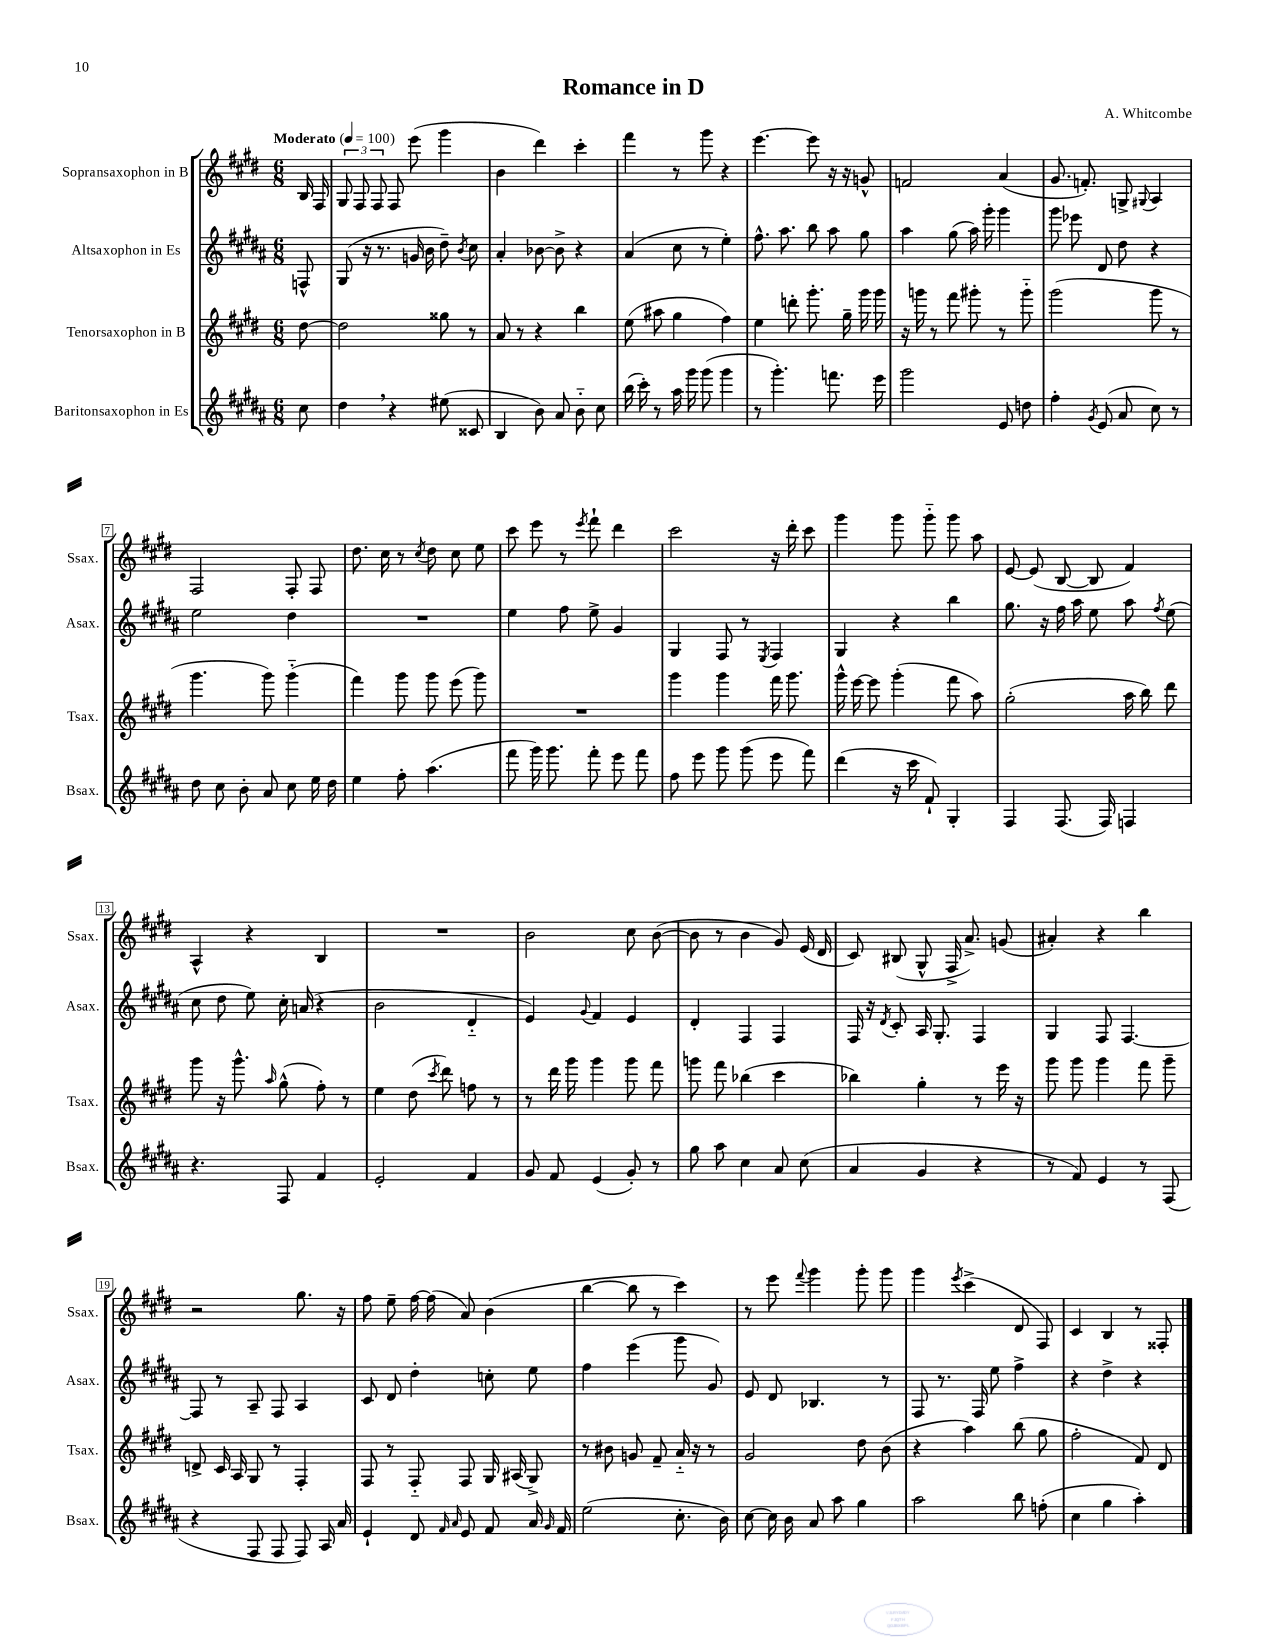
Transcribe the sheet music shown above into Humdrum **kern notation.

**kern	**kern	**kern	**kern
*part4	*part3	*part2	*part1
*staff4	*staff3	*staff2	*staff1
*I"Baritonsaxophon in Es	*I"Tenorsaxophon in B	*I"Altsaxophon in Es	*I"Sopransaxophon in B
*I'Bsax.	*I'Tsax.	*I'Asax.	*I'Ssax.
*clefG2	*clefG2	*clefG2	*clefG2
*k[f#c#g#d#a#]	*k[f#c#g#d#]	*k[f#c#g#d#a#]	*k[f#c#g#d#]
*M6/8	*M6/8	*M6/8	*M6/8
*MM100	*MM100	*MM100	*MM100
=	=	=	=
!	!	!	!LO:TX:a:B:t=Moderato
8cc#\	[8dd#\	8Fn^^/	16B/
.	.	.	16F#/
=1	=1	=1	=1
4dd#,\	2dd#\]	(8G#/	12G#/
.	.	.	12F#/
.	.	16r	.
.	.	.	12F#/
.	.	8.r	.
4r	.	.	8F#/
.	.	16gn/	(8eee\
.	.	16b\	.
(8ee#X\	8gg##X\	8dd#~\)	4ggg#\
.	.	8qb/	.
8c##X/	8r	8cc#\	.
=2	=2	=2	=2
4B/	8a/	4a#'/	4b\
.	8r	.	.
8b\)	4r	[8b-X\	4ddd#\)
8a#/	.	8b-^\]	.
8b\	4bb\	4r	4ccc#'\
8cc#\	.	.	.
=3	=3	=3	=3
(16bb\	(8ee\	(4a#/	4fff#\
16ccc#'\)	.	.	.
8r	8aa#X\	.	.
16aa#\	4gg#\	8cc#\	8r
16ggg#\	.	.	.
(8ggg#\	.	8r	8ggg#\
4ggg#\	4ff#\)	4ee'\)	4r
=4	=4	=4	=4
8r	4ee\	8.ff#^^\	[4.eee\
4.ggg#'\)	.	.	.
.	.	8.aa#\	.
.	8dddn'\	.	.
.	8.ggg#'\	8bb\	8eee\]
8.fffn\	.	8aa#\	16r
.	16gg#~\	.	16r
.	16ggg#\	8gg#\	8gn^^/
16eee\	16ggg#\	.	.
=5	=5	=5	=5
2ggg#\	16r	4aa#\	2fn/
.	16gggn\	.	.
.	8r	.	.
.	8fff#\	(8gg#\	.
.	8ggg#X'\	16aa#\)	.
.	.	16ggg#'\	.
8e/	8r	4ggg#\	(4a/
8ddn\	8ggg#\	.	.
=6	=6	=6	=6
4ff#'\	(2ggg#\	8ggg#\	8.g#/
.	.	8eee-X\	.
.	.	.	8.fn'/)
8qg#/	.	.	.
(8e/	.	8d#/	.
8a#/	.	8dd#\	8Gn^/
.	.	.	8qqG#X/
8cc#\)	8ggg#\	4r	4A/
8r	8r	.	.
!!LO:LB:g=z
=7	=7	=7	=7
8dd#\	4.ggg#\	2ee\	2F#/
8cc#\	.	.	.
8b'\	.	.	.
8a#/	8ggg#\)	.	.
8cc#\	(4ggg#\	4dd#\	8F#'/
16ee\	.	.	8F#/
16dd#\	.	.	.
=8	=8	=8	=8
4ee\	4fff#\)	2.r	8.dd#\
.	.	.	16cc#\
8ff#'\	8ggg#\	.	8r
.	.	.	8qcc#/
(4.aa#\	8ggg#\	.	8dd#\
.	(8eee\	.	8cc#\
.	8ggg#\)	.	8ee\
=9	=9	=9	=9
8fff#\	2.r	4ee\	8ccc#\
16ggg#\)	.	.	8eee\
8.ggg#\	.	.	.
.	.	8ff#\	8r
.	.	.	8qeee/
8fff#'\	.	8ee^\	8fff#`\
8eee\	.	4g#/	4ddd#\
8fff#\	.	.	.
=10	=10	=10	=10
8ff#\	4ggg#\	4G#/	2ccc#\
8eee\	.	.	.
8ggg#\	4ggg#\	8F#/	.
(8ggg#\	.	8r	.
.	.	8qE/	.
8eee\	16fff#\	4F#/	16r
.	8.ggg#\	.	16ddd#'\
8fff#\)	.	.	8ccc#\
=11	=11	=11	=11
(4ddd#\	16ggg#^^\	4G#/	4ggg#\
.	[16eee\	.	.
.	8eee\]	.	.
16r	(4ggg#'\	4r	8ggg#\
16ccc#\	.	.	.
8f#`/)	.	.	8ggg#\
4G#'/	8fff#\	4bb\	8ggg#\
.	8aa\)	.	8aa\
=12	=12	=12	=12
4F#/	(2gg#'\	8.gg#\	[8e/
.	.	.	(8e/]
.	.	16r	.
(8.F#/	.	16ff#\	[8B/
.	.	16aa#\	.
.	.	8ee\	8B/]
16F#/)	.	.	.
4Fn/	16aa\	8aa#\	4f#/)
.	16bb\)	.	.
.	.	8qff#/	.
.	8ddd#\	(8ee\	.
!!LO:LB:g=z
=13	=13	=13	=13
4.r	8ggg#\	8cc#\	4A^^/
.	16r	8dd#\	.
.	8.ggg#^^\	.	.
.	.	8ee\)	4r
.	16qqaa/	.	.
8F#/	(8gg#^^\	16cc#'\	.
.	.	(16an/	.
4f#/	8ff#'\)	4r	4B/
.	8r	.	.
=14	=14	=14	=14
2e'/	4ee\	2b\	2.r
.	(8dd#\	.	.
.	8qccc#/	.	.
.	8ddd#\)	.	.
4f#/	8ffn\	4d#/	.
.	8r	.	.
=15	=15	=15	=15
8g#/	8r	4e/)	2b\
8f#/	16ddd#\	.	.
.	16ggg#\	.	.
.	.	8qqg#/	.
(4e/	4ggg#\	4f#/	.
8g#'/)	8ggg#\	4e/	8cc#\
8r	8fff#\	.	([8b\
=16	=16	=16	=16
8gg#\	8gggn\	4d#'/	8b\]
8aa#\	8fff#\	.	8r
4cc#\	(4bb-X\	4F#/	4b\
8a#/	4ccc#\	4F#/	8g#/)
(8cc#\	.	.	(16e/
.	.	.	16d#/
=17	=17	=17	=17
4a#/	4bb-X\)	16F#/	8c#/)
.	.	16r	.
.	.	8qd#/	.
.	.	8c#'/	(8B#X/
4g#/	4gg#'\	16A#/	8G#^^/
.	.	8.G#'/	.
.	.	.	16F#^/
.	.	.	8.a^/)
4r	8r	4F#/	.
.	16eee\	.	(8gn/
.	16r	.	.
=18	=18	=18	=18
8r	8ggg#\	4G#/	4a#X'/)
8f#/)	8ggg#\	.	.
4e/	4ggg#\	8F#/	4r
.	.	[4.F#/	.
8r	8fff#\	.	4bb\
(8F#/	8ggg#~\	.	.
!!LO:LB:g=z
=19	=19	=19	=19
4r	8dn^/	8F#/]	2r
.	16c#/	8r	.
.	16A/	.	.
8F#/	8G#/	8A#~/	.
8F#/	8r	8F#/	.
8F#/)	4F#'/	4A#/	8.gg#\
16A#/	.	.	.
16a#/	.	.	16r
=20	=20	=20	=20
4e`/	8F#/	8c#/	8ff#\
.	8r	8d#/	8ee~\
8d#/	8F#/	4dd#'\	[16ff#\
.	.	.	(16ff#\]
16qqf#/	.	.	.
16qqa#/	.	.	.
8e/	8F#/	.	8a/)
8f#/	16G#/	8ccn'\	(4b\
.	(16A#X/	.	.
16a#/	8G#^/)	8ee\	.
16qqg#/	.	.	.
16f#/	.	.	.
=21	=21	=21	=21
(2ee\	8r	4ff#\	[4bb\
.	8b#X\	.	.
.	8gn/	(4eee\	8bb\]
.	8f#~/	.	8r
8.cc#'\	16a/	8ggg#\	4ccc#\)
.	16r	.	.
.	8r	8g#/)	.
16b\)	.	.	.
=22	=22	=22	=22
[8cc#\	2g#/	8e/	8r
16cc#\]	.	8d#/	8eee\
16b\	.	.	.
.	.	.	8qqfff#/
8a#/	.	4.B-X/	4ggg#\
8aa#\	.	.	.
4gg#\	8dd#\	.	8ggg#'\
.	(8b\	8r	8ggg#\
=23	=23	=23	=23
2aa#\	4r	8F#/	4ggg#\
.	.	8.r	.
.	.	.	8qeee/
.	4aa\)	.	(4ccc#^\
.	.	16F#/	.
.	.	8ee\	.
8bb\	(8bb\	4ff#^\	8d#/
(8ffn'\	8gg#\	.	8F#/)
=24	=24	=24	=24
4cc#\	2ff#'\	4r	4c#/
4gg#\	.	4dd#^\	4B/
4aa#'\)	8f#/)	4r	8r
.	8d#/	.	8F##X'/
==	==	==	==
*-	*-	*-	*-
